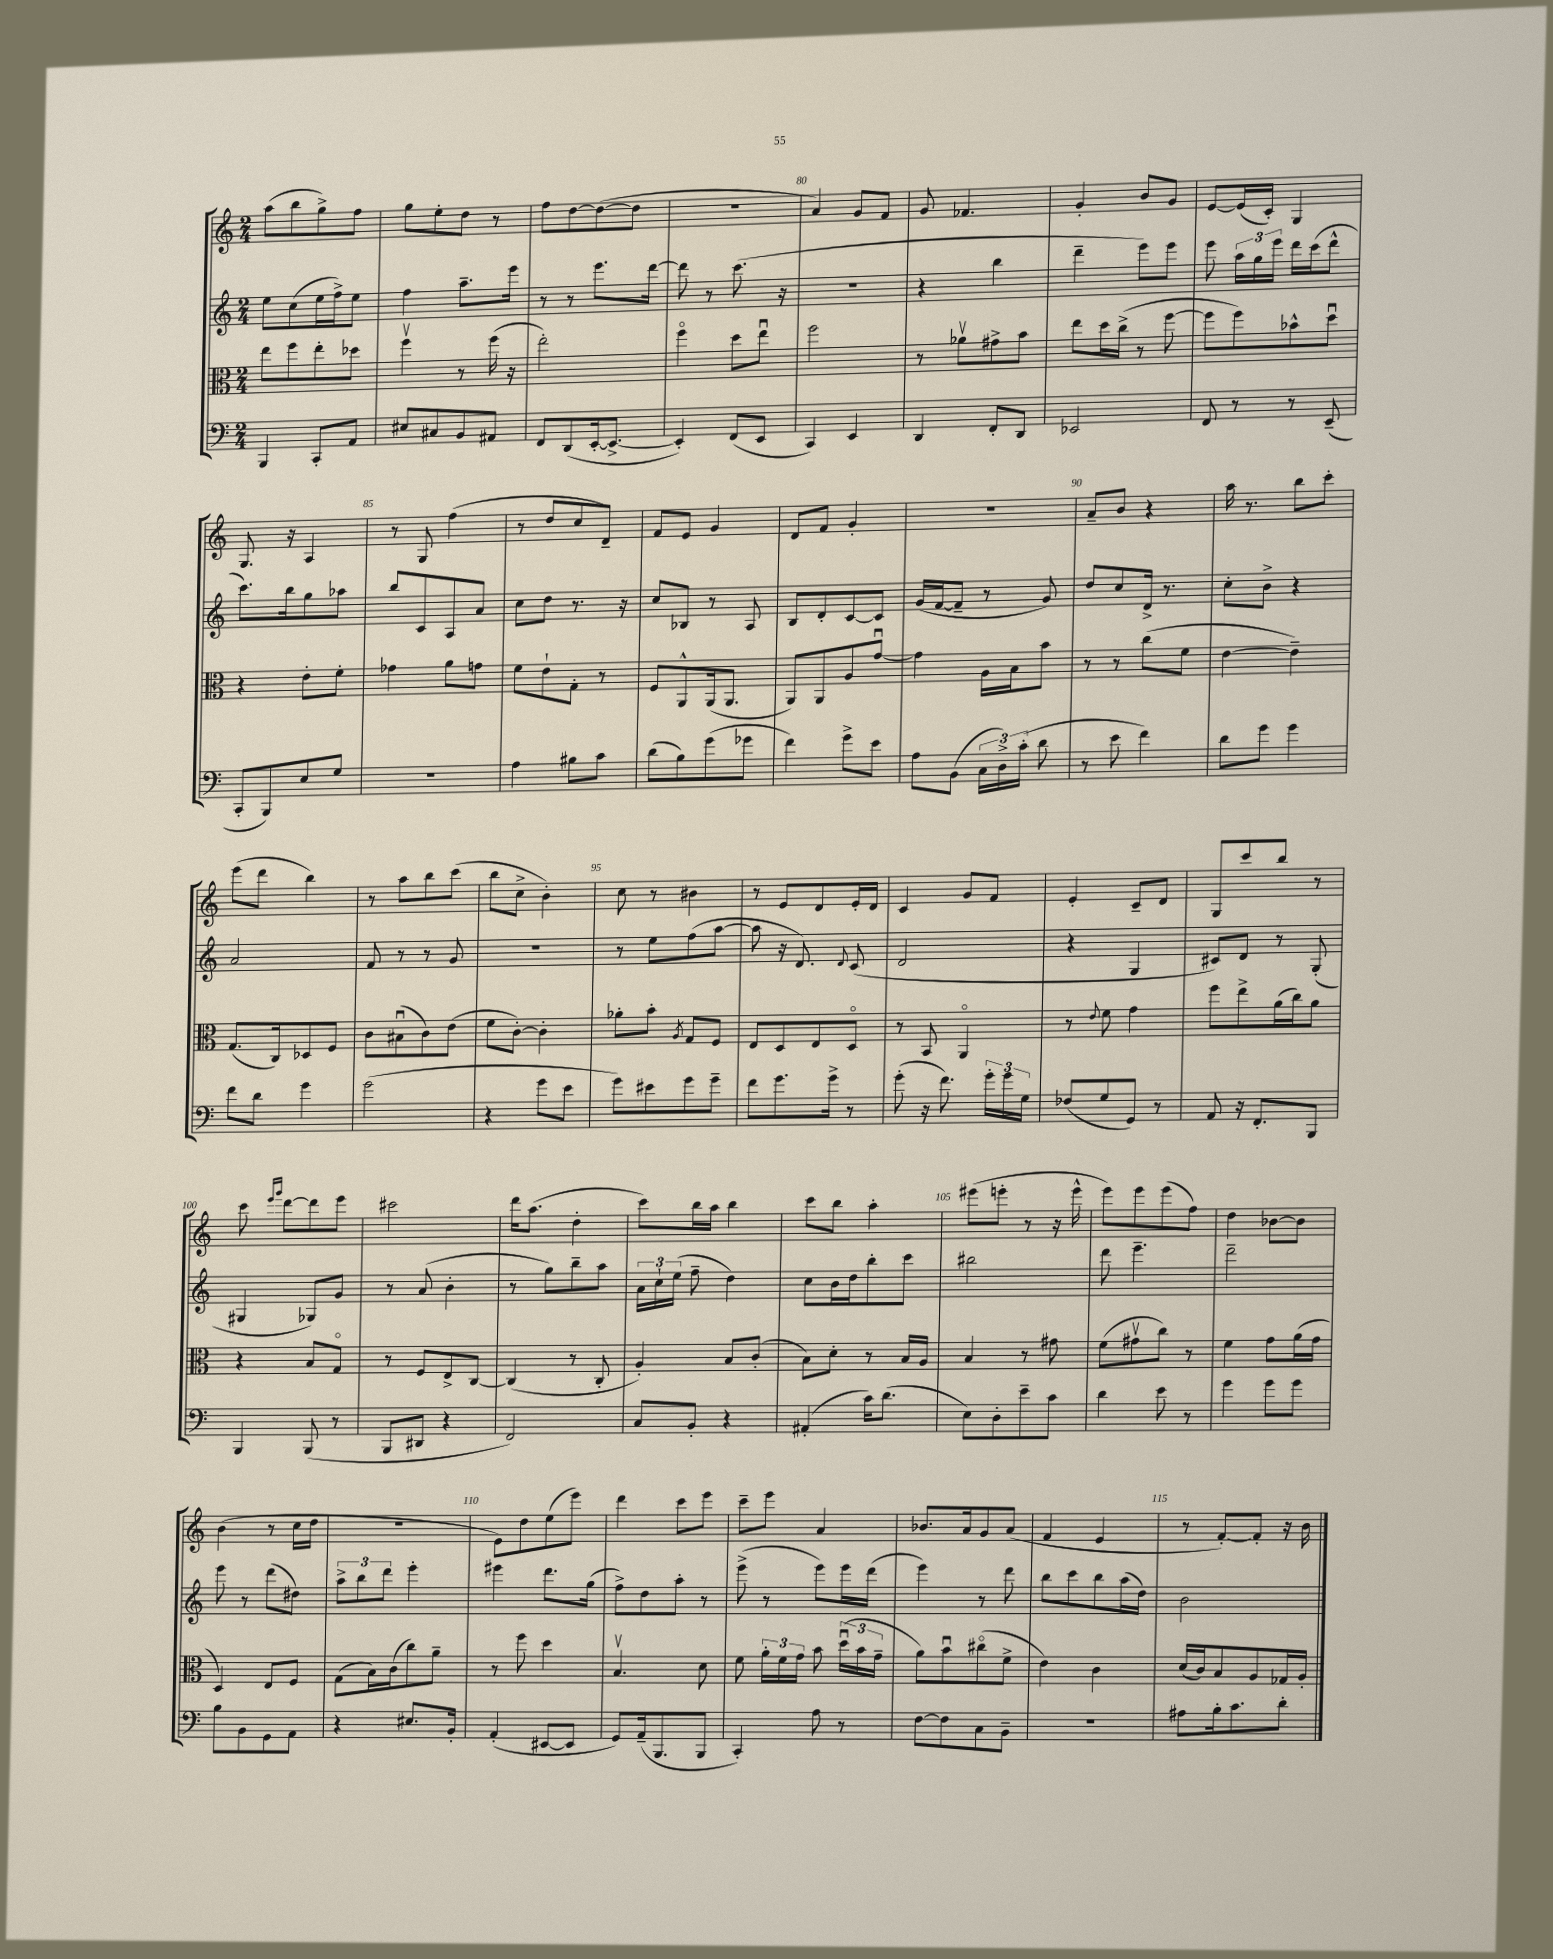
<<
\new StaffGroup <<
\new Staff = "s0" {
    \clef treble \key c \major \numericTimeSignature \time 2/4
    \autoBeamOff a''8[( b''8 g''8->) f''8] |
    g''8[ e''8-. d''8] r8 |
    f''8[ d''8~ d''8~( d''8] |
    r2 |
    a'4) g'8[ f'8] |
    g'8 fes'4. |
    g'4-. b'8[ g'8] |
    e'8[~ e'16( c'16]-.) g4 |
    g8. r16 a4 |
    r8 g8 f''4( |
    r8 d''8[ c''8 d'8]--) |
    f'8[ e'8] g'4 |
    d'8[ f'8] g'4-. |
    R2 |
    a'8[-- b'8] r4 |
    a''16 r8. b''8[ c'''8]-. |
    e'''8[( d'''8] b''4) |
    r8 a''8[ b''8 c'''8]( |
    b''8[ c''8]-> b'4-.) |
    c''8 r8 bis'4 |
    r8 e'8[ d'8 e'16-. d'16] |
    c'4 g'8[ f'8] |
    e'4-. c'8[-- d'8] |
    g8[ c'''8 b''8] r8 |
    c'''8 \grace { e'''16[ g'''16] } d'''8[~ d'''8 e'''8] |
    cis'''2 |
    d'''16[ a''8.]( d''4-. |
    c'''8[) b''16 a''16] b''4 |
    c'''8[ b''8] a''4-. |
    eis'''8[( e'''8]-. r8 r16 e'''16-^ |
    e'''8[) e'''8 e'''8( f''8]) |
    d''4 bes'8[~ bes'8] |
    b'4( r8 c''16[ d''16] |
    R2 |
    e'8[) d''8 e''8( e'''8]) |
    d'''4 c'''8[ e'''8] |
    c'''8[-- e'''8] a'4 |
    bes'8.[ a'16 g'8 a'8]( |
    f'4 e'4 |
    r8 f'8[~-.) f'8]-. r16 b'16 \bar "|." |
}
\new Staff = "s1" {
    \clef treble \key c \major \numericTimeSignature \time 2/4
    \autoBeamOff e''8[ c''8( e''16 f''16->) e''8] |
    f''4 a''8.[-- e'''16] |
    r8 r8 e'''8.[ d'''16]~ |
    d'''8 r8 c'''8.( r16 |
    R2 |
    r4 b''4 |
    d'''4-- e'''8[) e'''8] |
    e'''8 \tuplet 3/2 { a''16[ g''16 e'''16] } d'''16[ c'''16( d'''8]-^ |
    c'''8.[) b''16 g''8 aes''8] |
    b''8[ c'8 a8 a'8] |
    c''8[ d''8] r8. r16 |
    c''8[ bes8] r8 a8 |
    b8[ d'8-. c'8~ c'8] |
    g'16[( f'16~ f'8]-- r8 g'8) |
    d''8[ c''8 d'16]-> r8. |
    c''8[-. b'8]-> r4 |
    a'2 |
    f'8 r8 r8 g'8 |
    R2 |
    r8 e''8[ f''8( a''8]~ |
    a''8 r16 d'8.) \appoggiatura { d'8 } c'8( |
    d'2 |
    r4 g4 |
    cis'8[) d'8] r8 g8-.( |
    gis4 ges8[) g'8] |
    r8 a'8( b'4-. |
    r8 g''8[) b''8-- a''8] |
    \tuplet 3/2 { a'16[ c''16-! e''16]( } f''8-- d''4) |
    c''8[ b'16 d''16 b''8-. c'''8] |
    bis''2 |
    d'''8 e'''4.-- |
    d'''2-- |
    e'''8 r8 d'''8[( dis''8]) |
    \tuplet 3/2 { a''8[-> b''8 d'''8] } e'''4-. |
    eis'''4 d'''8.[ g''16]( |
    f''8[->) d''8 a''8]-. r8 |
    e'''8->( r8 e'''8[) e'''16 d'''16]( |
    e'''4) r8 d'''8 |
    b''8[ c'''8 b''8 a''16( d''16]) |
    b'2 \bar "|." |
}
\new Staff = "s2" {
    \clef alto \key c \major \numericTimeSignature \time 2/4
    \autoBeamOff e''8[ f''8 e''8-. des''8] |
    f''4\upbow r8 f''16( r16 |
    e''2-.) |
    f''4\flageolet d''8[ e''8]\downbow |
    f''2 |
    r8 aes'8[\upbow gis'8-> b'8] |
    e''8[ d''16 c''16]->( r8 f''8~ |
    f''8[ f''8) bes'8-^ d''8]\downbow |
    r4 e'8[-. f'8]-. |
    ges'4 a'8[ g'8] |
    f'8[ e'8-! g8]-. r8 |
    f8[ a,8-^ a,16( a,8.] |
    a,8[) a,8 a8 g'8]~\downbow |
    g'4 a16[ b16 b'8] |
    r8 r8 c''8[( f'8] |
    e'4~ e'4--) |
    g8.[( c16) des8 f8] |
    c'8[ bis8\downbow( c'8) e'8]( |
    f'8[ c'8]~-.) c'4-. |
    aes'8[-. b'8]-. \acciaccatura { a8 } g8[ f8] |
    e8[ d8 e8 d8]\flageolet |
    r8 b,8 a,4\flageolet |
    r8 \appoggiatura { e'8 } f'8 g'4 |
    f''8[ e''8-> a'16( c''16) a'8] |
    r4 b8[ g8]\flageolet |
    r8 f8[ e8-> c8]~ |
    c4( r8 c8-. |
    a4-.) b8[ c'8]-.( |
    b8[) d'8]-. r8 b16[ a16] |
    b4 r8 gis'8 |
    f'8[( gis'8\upbow c''8]) r8 |
    f'4 g'8[ a'16( g'16] |
    d4) e8[ f8] |
    g8[( b16) c'16( c''8) a'8]-- |
    r8 f''8 d''4 |
    b4.\upbow d'8 |
    f'8 \tuplet 3/2 { a'16[-. f'16 g'16] } b'8 \tuplet 3/2 { d''16[\downbow( b'16 g'16]-- } |
    a'8[) b'8\downbow cis''8\flageolet( f'8]-> |
    e'4) c'4 |
    d'16[( c'16) b8 a8 ges16 a16]-. \bar "|." |
}
\new Staff = "s3" {
    \clef bass \key c \major \numericTimeSignature \time 2/4
    \autoBeamOff b,,4 c,8[-. a,8] |
    eis8[ cis8 b,8 ais,8] |
    f,8[ d,8( e,16~-. e,8.]~-> |
    e,4-.) f,8[( e,8] |
    c,4) e,4 |
    d,4 f,8[-. d,8] |
    ees,2 |
    f,8 r8 r8 e,8--( |
    c,8[-. b,,8) e8 g8] |
    R2 |
    a4 bis8[ c'8] |
    d'8[( b8) g'8( ges'8] |
    f'4) g'8[-> e'8] |
    a8[ b,8]( \tuplet 3/2 { c16[ d16->) c'16]-.( } d'8 |
    r8 e'8 f'4) |
    d'8[ g'8] g'4 |
    f'8[ d'8] g'4 |
    g'2( |
    r4 g'8[ e'8] |
    g'8[) eis'8 g'8 g'8]-- |
    f'8[ g'8. g'16]-> r8 |
    g'8-.( r16 f'8.) \tuplet 3/2 { g'16[-. g'16 g16] } |
    fes8[( g8 g,8]) r8 |
    a,8 r16 f,8.[-. b,,8] |
    b,,4 b,,8( r8 |
    b,,8[ dis,8] r4 |
    f,2) |
    c8[ b,8]-. r4 |
    ais,4-.( c'16[) d'8.]( |
    e8[) d8-. e'8-- c'8] |
    d'4 e'8 r8 |
    g'4 g'8[ g'8] |
    b8[ b,8 g,8 a,8] |
    r4 eis8.[ b,16]-. |
    a,4-.( eis,8[~ eis,8] |
    g,8[) a,16--( b,,8. b,,8] |
    c,4-.) a8 r8 |
    f8[~ f8 c8 b,8]-- |
    R2 |
    ais8[ b16-. c'8. d'8]-. \bar "|." |
}
>>
>>
\layout { \context { \Score currentBarNumber = #76 \override BarNumber.break-visibility = ##(#f #t #t) barNumberVisibility = #(every-nth-bar-number-visible 5) } }
